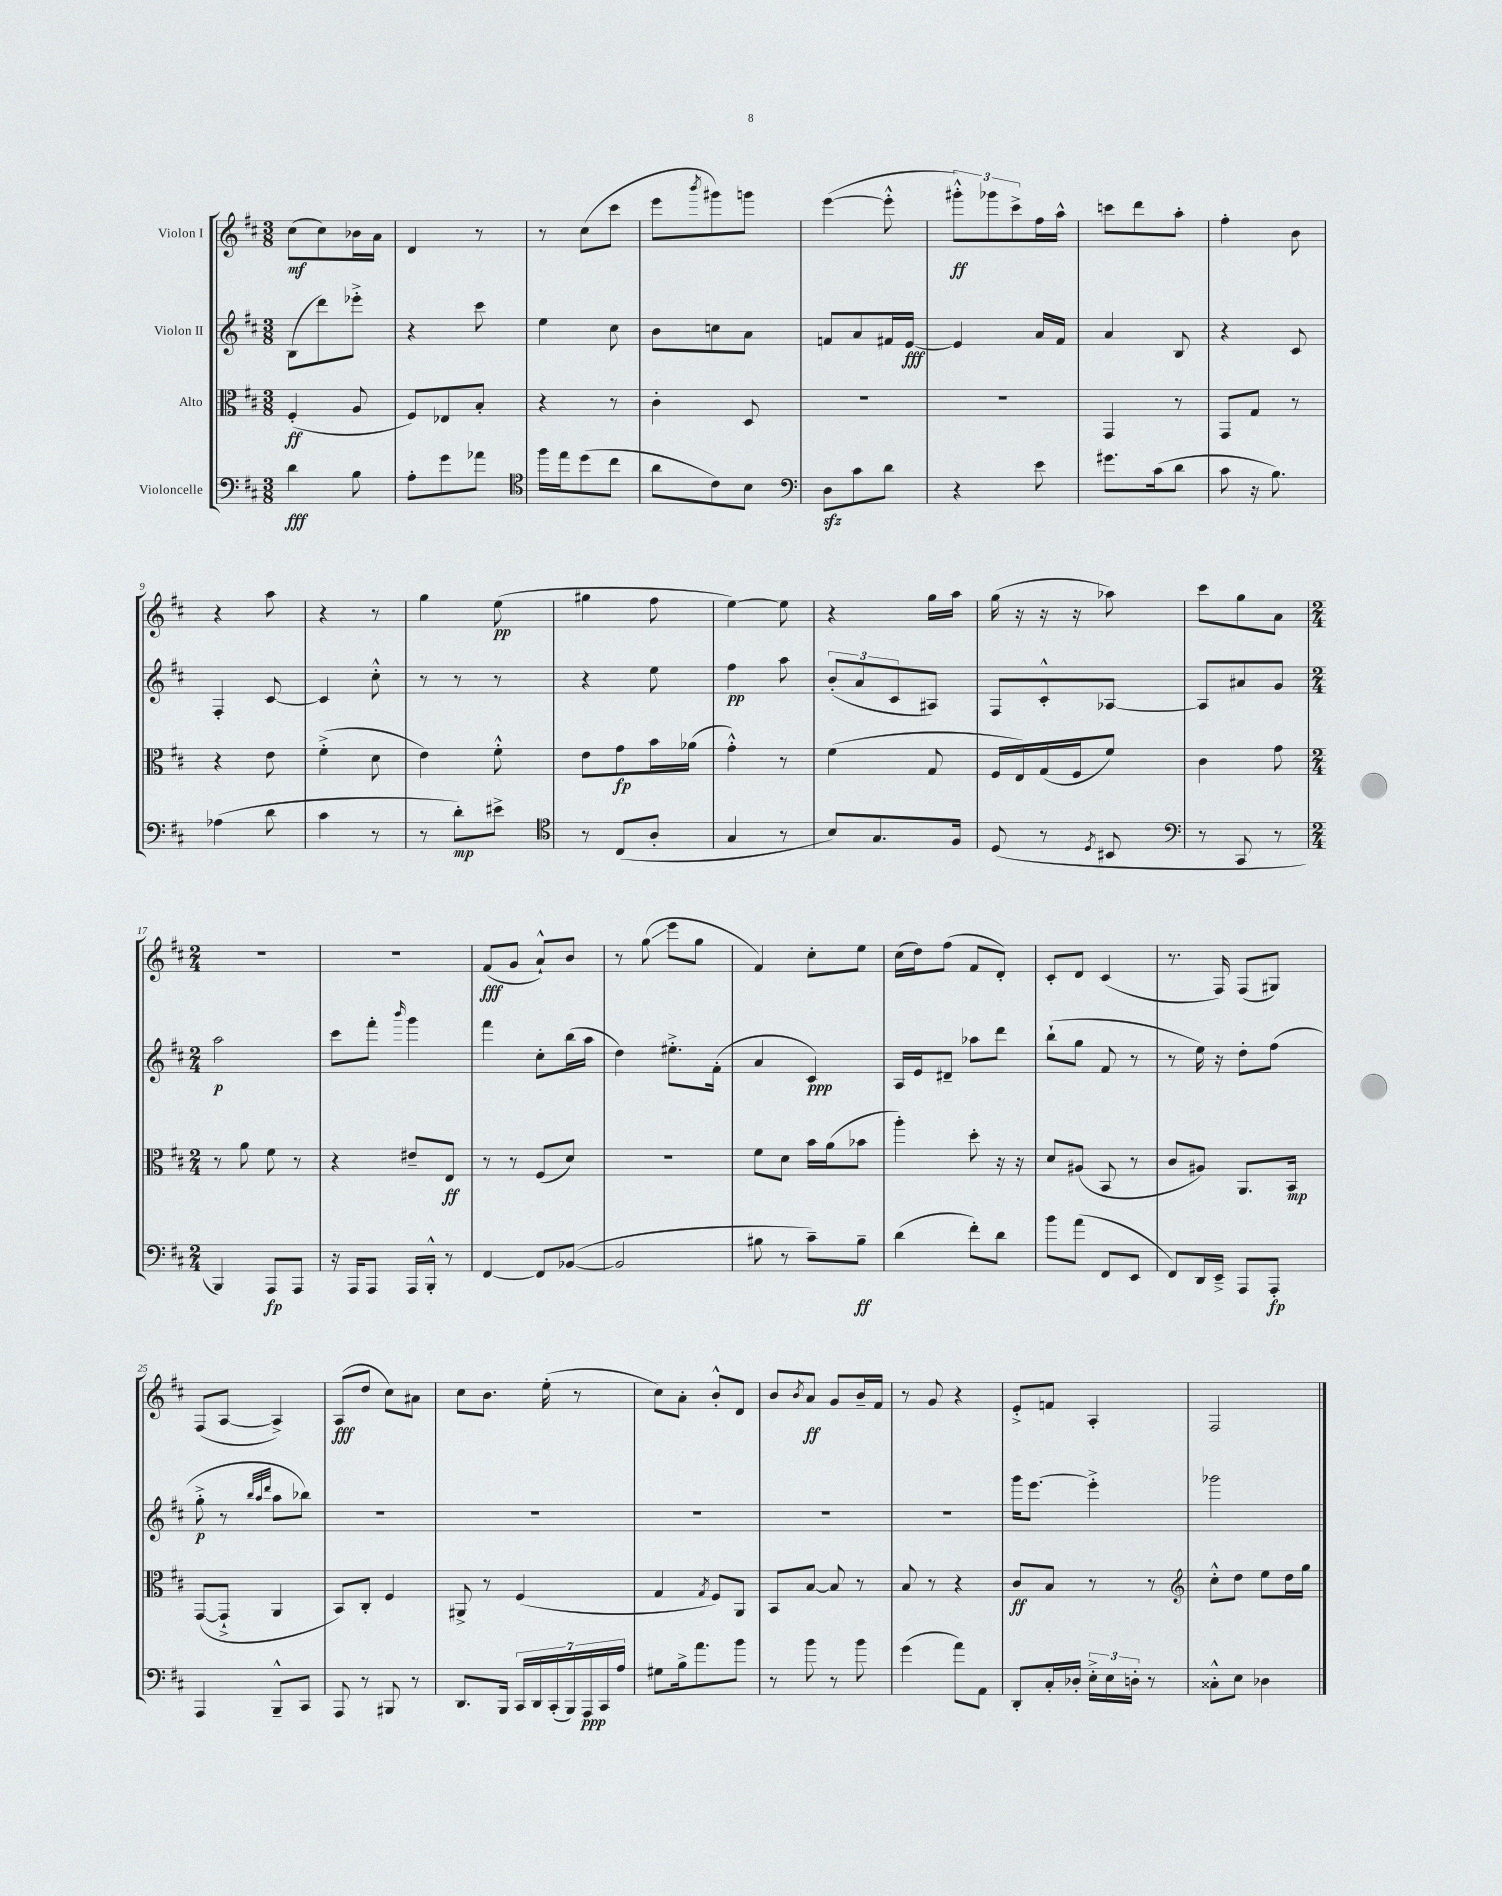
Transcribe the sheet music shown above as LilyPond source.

<<
\new StaffGroup <<
\new Staff = "s0" \with { instrumentName = "Violon I" } {
    \clef treble \key d \major \numericTimeSignature \time 3/8
    cis''8\mf( cis''8) bes'16 a'16 |
    d'4 r8 |
    r8 cis''8( cis'''8 |
    e'''8 \acciaccatura { b'''8 } gis'''8) g'''8 |
    e'''4~( e'''8-.-^ |
    \tuplet 3/2 { gis'''8-.-^\ff) ges'''8 cis'''8-> } fis''16 a''16-^ |
    c'''8 d'''8 a''8-. |
    fis''4-. b'8 |
    r4 a''8 |
    r4 r8 |
    g''4 e''8\pp( |
    gis''4 fis''8 |
    e''4~) e''8 |
    r4 g''16 a''16 |
    g''16( r16 r16 r16 aes''8) |
    cis'''8 g''8 a'8 |
    \numericTimeSignature \time 2/4 r2 |
    r2 |
    fis'8\fff( g'8 a'8-!-^) b'8 |
    r8 g''8\glissando( e'''8 g''8 |
    fis'4) cis''8-. e''8 |
    cis''16( d''16) fis''8( fis'8 d'8-.) |
    cis'8-. d'8 cis'4( |
    r8. fis16) fis8( gis8) |
    fis8( a8~ a4->) |
    a8\fff( d''8 cis''8) ais'8 |
    cis''8 b'8. e''16-.( r8 |
    cis''8) a'8-. b'8-.-^ d'8 |
    b'8 \acciaccatura { b'8 } a'8\ff g'8 b'16-- fis'16 |
    r8 g'8 r4 |
    e'8-.-> f'8 a4-. |
    fis2 \bar "|." |
}
\new Staff = "s1" \with { instrumentName = "Violon II" } {
    \clef treble \key d \major \numericTimeSignature \time 3/8
    b8( d'''8) ees'''8-.-> |
    r4 cis'''8 |
    e''4 cis''8 |
    b'8 c''8 a'8 |
    f'8 a'8 fis'16 e'16~\fff |
    e'4 a'16 fis'16 |
    a'4 b8 |
    r4 cis'8 |
    fis4-. cis'8~ |
    cis'4 cis''8-.-^ |
    r8 r8 r8 |
    r4 e''8 |
    fis''4\pp a''8 |
    \tuplet 3/2 { b'8-.( a'8 cis'8 } ais8) |
    fis8 cis'8-.-^ aes8~ |
    aes8 ais'8 g'8 |
    \numericTimeSignature \time 2/4 a''2\p |
    cis'''8 fis'''8-. \grace { b'''16 } g'''4 |
    fis'''4 cis''8-. b''16( a''16 |
    d''4) eis''8.-.-> fis'16-.( |
    a'4 cis'4\ppp) |
    a16 e'16 dis'8-- aes''8 d'''8 |
    b''8-!( g''8 fis'8 r8 |
    r8 e''16) r16 d''8-. fis''8( |
    g''8-.->\p r8 \grace { b''32 a''32 d'''32 } a''8 bes''8) |
    r2 |
    R2 |
    R2 |
    R2 |
    R2 |
    g'''16 e'''8.~ e'''4-.-> |
    ges'''2 \bar "|." |
}
\new Staff = "s2" \with { instrumentName = "Alto" } {
    \clef alto \key d \major \numericTimeSignature \time 3/8
    fis4-.\ff( a8 |
    fis8) ees8 b8-. |
    r4 r8 |
    cis'4-. d8 |
    R4. |
    R4. |
    g,4 r8 |
    g,8 g8 r8 |
    r4 e'8 |
    fis'4-.->( d'8 |
    e'4) fis'8-.-^ |
    e'8 g'8\fp b'16 aes'16( |
    g'4-.-^) r8 |
    fis'4( g8 |
    fis16 e16) g16( fis16 fis'8) |
    cis'4 g'8 |
    \numericTimeSignature \time 2/4 r8 a'8 fis'8 r8 |
    r4 eis'8-- e8\ff |
    r8 r8 fis8( d'8) |
    R2 |
    fis'8 d'8 b'16 a'16( bes'8 |
    a''4-.) d''8-. r16 r16 |
    d'8 ais8( b,8 r8 |
    cis'8 ais8) a,8. b,16\mp |
    g,8~( g,8-!-> a,4 |
    b,8) cis8-. fis4 |
    ais,8-> r8 fis4( |
    g4 \acciaccatura { g8 } fis8) a,8 |
    b,8 b8~ b8 r8 |
    b8 r8 r4 |
    cis'8\ff b8 r8 r8 |
    \clef treble cis''8-.-^ d''8 e''8 d''16 g''16 \bar "|." |
}
\new Staff = "s3" \with { instrumentName = "Violoncelle" } {
    \clef bass \key d \major \numericTimeSignature \time 3/8
    d'4\fff b8 |
    a8-. g'8 aes'8 |
    \clef tenor fis''16 e''16 d''8( cis''8 |
    a'8 cis'8) b8 |
    \clef bass d8\sfz cis'8 d'8 |
    r4 e'8 |
    gis'8. cis'16( d'8 |
    cis'8 r16 b8.) |
    aes4( d'8 |
    cis'4 r8 |
    r8 d'8-.\mp) eis'8-> |
    \clef tenor r8 cis8( a8-. |
    g4 r8 |
    b8) g8. fis16 |
    d8( r8 \acciaccatura { d8 } bis,8 |
    \clef bass r8 cis,8 r8 |
    \numericTimeSignature \time 2/4 b,,4) a,,8\fp a,,8 |
    r16 a,,16 a,,8 a,,16 b,,16-.-^ r8 |
    fis,4~ fis,8 bes,8~( |
    bes,2 |
    bis8 r8 cis'8--) bis8--\ff |
    d'4( fis'8-.) d'8 |
    b'8 a'8( fis,8 e,8 |
    fis,8) d,16 e,16---> a,,8 a,,8-.\fp |
    a,,4 b,,8---^ cis,8 |
    a,,8 r8 bis,,8 r8 |
    d,8. b,,16 \tuplet 7/4 { cis,16 d,16 cis,16-.( b,,16) a,,16\ppp cis,16 a16 } |
    gis8 b16-> a'8. b'8 |
    r8 b'8 r8 b'8 |
    g'4( a'8) a,8 |
    d,8-. cis16-. des16-. \tuplet 3/2 { e16-.-> e16 d16-. } r8 |
    cisis8-.-^ e8 des4 \bar "|." |
}
>>
>>
